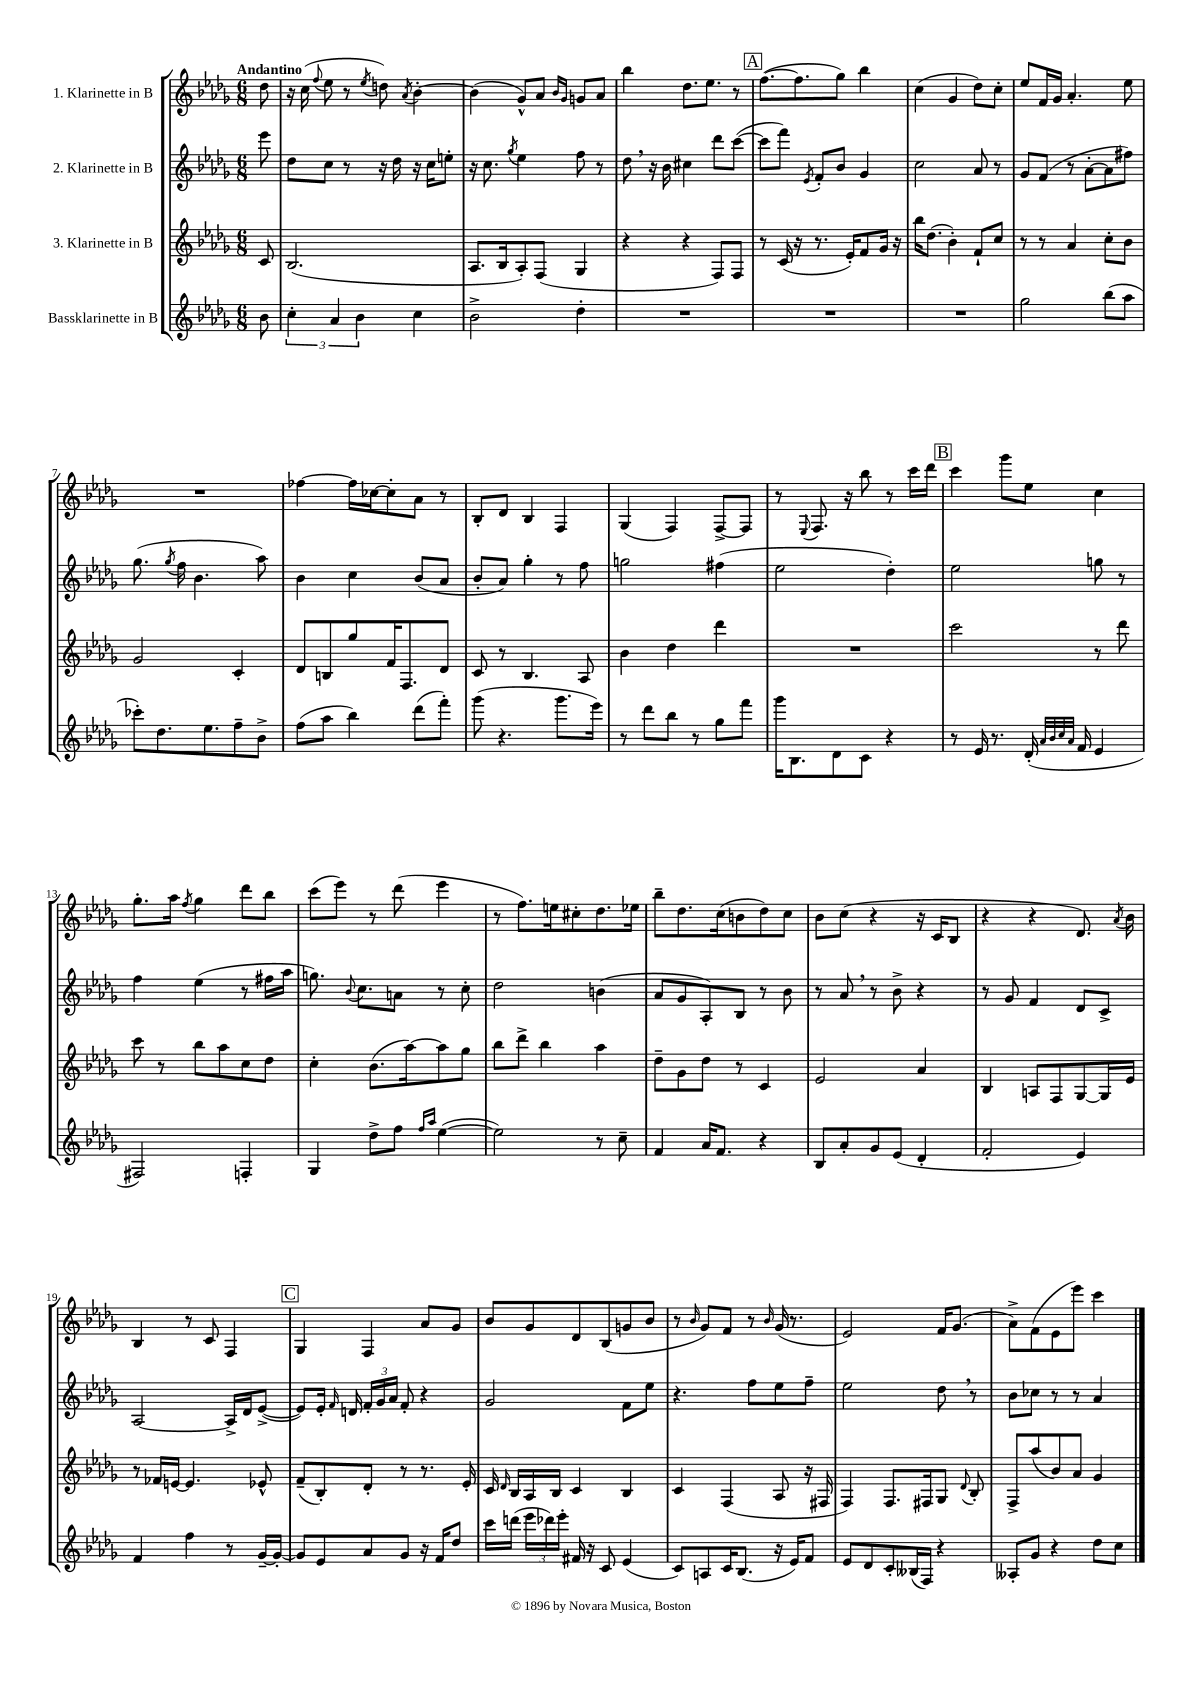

**kern	**kern	**kern	**kern
*part4	*part3	*part2	*part1
*staff4	*staff3	*staff2	*staff1
*I"Bassklarinette in B	*I"3. Klarinette in B	*I"2. Klarinette in B	*I"1. Klarinette in B
*clefG2	*clefG2	*clefG2	*clefG2
*k[b-e-a-d-g-]	*k[b-e-a-d-g-]	*k[b-e-a-d-g-]	*k[b-e-a-d-g-]
*M6/8	*M6/8	*M6/8	*M6/8
=	=	=	=
!	!	!	!LO:TX:a:B:t=Andantino
8b-\	8c/	8eee-\	8dd-\
=1	=1	=1	=1
6cc'\	(2.B-/	8dd-\L	16r
.	.	.	(16cc\
.	.	.	8qqff/
.	.	8cc\J	8ee-\
6a-/	.	.	.
.	.	8r	8r
6b-\	.	.	.
.	.	.	8qee-/
.	.	16r	8ddn\)
.	.	16dd-\	.
.	.	.	8qa-/
4cc\	.	16r	[4b-'\
.	.	16cc\KL	.
.	.	8een'\J	.
=2	=2	=2	=2
2b-^\	8.A-/L	16r	(4b-\]
.	.	8.cc\	.
.	16B-/k	.	.
.	.	8qgg-/	.
.	8A-'/)	4ee-\	8g-^^/L)
.	(8F/J	.	8a-/J
.	.	.	16qqb-/LL
.	.	.	16qqg-/JJ
4dd-'\	4G-/	8ff\	8gn/L
.	.	8r	8a-/J
=3	=3	=3	=3
2.r	4r	8dd-,\	4bb-\
.	.	16r	.
.	.	16b-\	.
.	4r	4cc#X\	8.dd-\L
.	.	.	8.ee-\J
.	8F/L)	8ddd-\L	.
.	8F/J	([8ccc\J	8r
!!LO:REH:place=s1:t=A
=4	=4	=4	=4
2.r	8r	8ccc\L]	([8.ff\L
.	(16c/	8fff\J)	.
.	16r	.	8.ff\]
.	.	8qe-/	.
.	8.r	8f'/L	.
.	.	8b-/J	8gg-\J)
.	16e-'/KL)	.	.
.	8f/	4g-/	4bb-\
.	16g-/Jk	.	.
.	16r	.	.
=5	=5	=5	=5
2.r	16bb-\KL	2cc\	(4cc\
.	(8.dd-\J	.	.
.	4b-'\)	.	4g-/
.	8f`/L	8a-/	8dd-\L)
.	8cc/J	8r	8cc'\J
=6	=6	=6	=6
2gg-\	8r	8g-/L	8ee-/L
.	8r	(8f/J	16f/L
.	.	.	16g-/JJ
.	4a-/	8r	4.a-'/
.	.	[8a-'\L	.
(8bb-\L	8cc'\L	8a-\]	.
8aa-\J	8b-\J	8ff#X\J)	8ee-\
!!LO:LB:g=z
=7	=7	=7	=7
8ccc-X'\L)	2g-/	(8.gg-\	2.r
8.dd-\	.	.	.
.	.	8qgg-/	.
.	.	16ff\	.
.	.	4.b-\	.
8.ee-\	.	.	.
8ff~\	4c'/	.	.
8b-^\J	.	8aa-\)	.
=8	=8	=8	=8
(8ff\L	8d-/L	4b-\	[4ff-X\
8aa-\J	8Bn/	.	.
4bb-\)	8gg-/	4cc\	16ff-\LL]
.	.	.	[16cc-X\J
.	16f/K	.	8cc-'\]
.	8.F/	.	.
(8ddd-\L	.	(8b-/L	8a-\J
8fff'\J)	8d-/J	8a-/J	8r
=9	=9	=9	=9
(8ggg-\	8c/	8b-'/L	8B-'/L
4.r	8r	8a-/J)	8d-/J
.	4.B-/	4gg-'\	4B-/
8.ggg-\L	.	8r	4F/
.	8A-/	8ff\	.
16eee-\Jk)	.	.	.
=10	=10	=10	=10
8r	4b-\	2ggn\	(4G-/
8ddd-\L	.	.	.
8bb-\J	4dd-\	.	4F/)
8r	.	.	.
8gg-\L	4ddd-\	(4ff#X\	[8F^/L
8fff\J	.	.	8F/J]
=11	=11	=11	=11
16ggg-\KL	2.r	2ee-\	8r
8.B-\	.	.	.
.	.	.	8qqE-/
.	.	.	8.F/
8d-\	.	.	.
.	.	.	16r
8c\J	.	.	8bb-\
4r	.	4dd-'\)	8r
.	.	.	16ccc\LL
.	.	.	16ddd-\JJ
!!LO:REH:place=s1:t=B
=12	=12	=12	=12
8r	2ccc\	2ee-\	4ccc\
16e-/	.	.	.
8.r	.	.	.
.	.	.	8ggg-\L
(16d-'/	.	.	8ee-\J
32qqa-/LLL	.	.	.
32qqb-/	.	.	.
32qqcc/	.	.	.
32qqa-/JJJ	.	.	.
16f/	.	.	.
4e-/	8r	8ggn\	4cc\
.	8ddd-\	8r	.
!!LO:LB:g=z
=13	=13	=13	=13
2F#X/)	8ccc\	4ff\	8.gg-'\L
.	8r	.	.
.	.	.	16aa-\Jk
.	.	.	8qff/
.	8bb-\L	(4ee-\	4gg-\
.	8aa-\	.	.
4Fn'/	8cc\	8r	8ddd-\L
.	8dd-\J	16ff#X\LL	8bb-\J
.	.	16aa-\JJ	.
=14	=14	=14	=14
4G-/	4cc'\	8.ggn\)	(8ccc\L
.	.	.	8eee-\J)
.	.	8qqb-/	.
.	.	8.cc\L	.
8dd-^\L	(8.b-\L	.	8r
8ff\J	.	8an\J	(8ddd-\
.	[16aa-\k)	.	.
16qqff/LL	.	.	.
16qqaa-/JJ	.	.	.
([4ee-\	8aa-\]	8r	4eee-\
.	8gg-\J	8cc'\	.
=15	=15	=15	=15
2ee-\])	8bb-\L	2dd-\	8r
.	8ddd-^\J	.	8.ff\L)
.	4bb-\	.	.
.	.	.	16een\k
.	.	.	8cc#X'\
8r	4aa-\	(4bn\	8.dd-\
8cc~\	.	.	.
.	.	.	16ee-X\Jk
=16	=16	=16	=16
4f/	8dd-~\L	8a-/L	8bb-~\L
.	8g-\	8g-/	8.dd-\
16a-/KL	8dd-\J	8A-'/)	.
8.f/J	.	.	(16cc\k
.	8r	8B-/J	8bn\
4r	4c/	8r	8dd-\)
.	.	8b-\	8cc\J
=17	=17	=17	=17
8B-/L	2e-/	8r	8b-\L
8a-'/	.	8a-,/	(8cc\J
8g-/	.	8r	4r
(8e-/J	.	8b-^\	.
4d-'/	4a-/	4r	16r
.	.	.	16c/KL
.	.	.	8B-/J
=18	=18	=18	=18
2f'/	4B-/	8r	4r
.	.	8g-/	.
.	8An/L	4f/	4r
.	8F/	.	.
4e-/)	[8G-/	8d-/L	8.d-/)
.	16G-/L]	8c^/J	.
.	.	.	8qa-/
.	16e-/JJ	.	16b-\
!!LO:LB:g=z
=19	=19	=19	=19
4f/	8r	[2A-/	4B-/
.	16f-X/LL	.	.
.	[16en/JJ	.	.
4ff\	4.e/]	.	8r
.	.	.	8c/
8r	.	16A-^/LL]	4F/
.	.	16d-/J	.
[16g-~/LL	8e-X^^/	([8e-^/J	.
16g-'/JJ_	.	.	.
!!LO:REH:place=s1:t=C
=20	=20	=20	=20
8g-/L]	(8f~/L	8e-/L])	4G-/
8e-/	8B-'/)	16e-'/Jk	.
.	.	16qqf/	.
.	.	16dn/	.
8a-/	8d-'/J	24f'/LL	4F/
.	.	24g-/	.
.	.	24a-/JJ	.
8g-/J	8r	8f'/	.
16r	8.r	4r	8a-/L
16f/KL	.	.	.
8dd-/J	.	.	8g-/J
.	16e-'/	.	.
=21	=21	=21	=21
16ccc\LL	16c/	2g-/	8b-/L
.	16qqd-/	.	.
(16dddn\JJ	16B-/LL	.	.
24eee-\LL	16A-/	.	8g-/
24ddd-X\)	.	.	.
.	16B-/JJ	.	.
24eee-'\JJ	.	.	.
16f#X/	4c/	.	8d-/
16r	.	.	.
8c/	.	.	(8B-/
(4e-/	4B-/	8f\L	8gn/
.	.	8ee-\J	8b-/J
=22	=22	=22	=22
8c/L)	4c/	4.r	8r
.	.	.	16qqb-/
8An/	.	.	8g-/L)
16c/K	(4F/	.	8f/J
(8.B-/J	.	.	.
.	.	8ff\L	8r
.	.	.	16qqb-/
16r	8A-/	8ee-\	(16g-/
16e-/KL)	.	.	8.r
8f/J	16r	8ff~\J	.
.	16F#X/	.	.
=23	=23	=23	=23
8e-/L	4F/)	2ee-\	2e-/)
8d-/	.	.	.
8c'/	8.F/L	.	.
(16B--X/L	.	.	.
16F/JJ)	16F#X/k	.	.
4r	8G-/J	8dd-,\	16f/KL
.	.	.	(8.g-/J
.	8qqd-/	.	.
.	8B-'/	8r	.
=24	=24	=24	=24
8A--X'/L	8F^/L	8b-\L	8a-^\L)
8g-/J	(8aa-/	8cc-X\J	(8f\
4r	8b-/)	8r	8e-\
.	8a-/J	8r	8eee-\J)
8dd-\L	4g-/	4a-/	4ccc\
8cc\J	.	.	.
==	==	==	==
*-	*-	*-	*-
